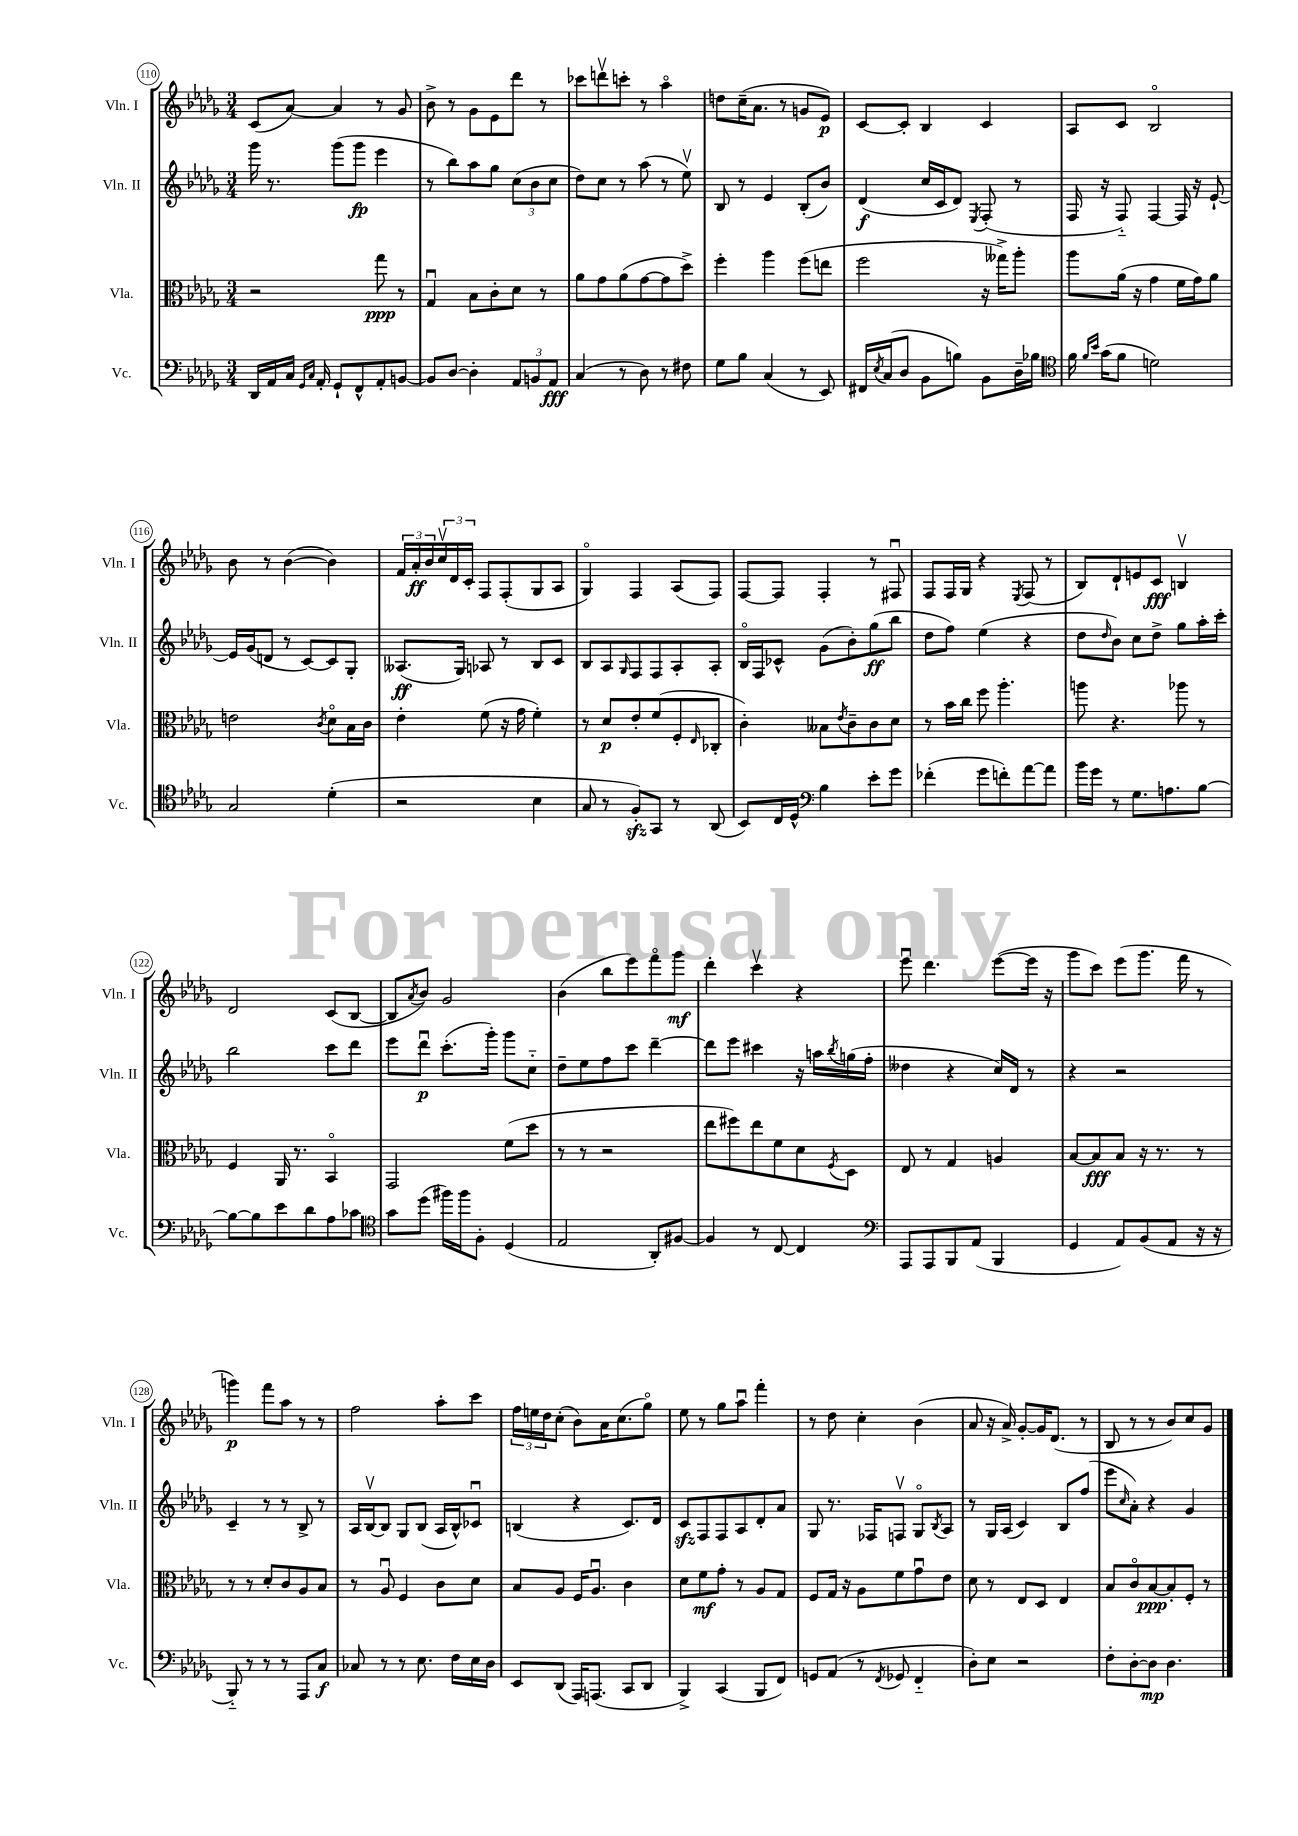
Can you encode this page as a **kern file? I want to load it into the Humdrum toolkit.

**kern	**dynam	**kern	**dynam	**kern	**dynam	**kern	**dynam
*part4	*part4	*part3	*part3	*part2	*part2	*part1	*part1
*staff4	*staff4	*staff3	*staff3	*staff2	*staff2	*staff1	*staff1
*I"Vc.	*	*I"Vla.	*	*I"Vln. II	*	*I"Vln. I	*
*I'Vc.	*	*I'Vla.	*	*I'Vln. II	*	*I'Vln. I	*
*clefF4	*	*clefC3	*	*clefG2	*	*clefG2	*
*k[b-e-a-d-g-]	*	*k[b-e-a-d-g-]	*	*k[b-e-a-d-g-]	*	*k[b-e-a-d-g-]	*
*M3/4	*	*M3/4	*	*M3/4	*	*M3/4	*
=110	=110	=110	=110	=110	=110	=110	=110
16DD-/LL	.	2r	.	16ggg-\	.	(8c/L	.
16AA-/	.	.	.	8.r	.	.	.
16C/JJ	.	.	.	.	.	[8a-/J)	.
16qqGG-/LL	.	.	.	.	.	.	.
16qqC/JJ	.	.	.	.	.	.	.
16AA-'/	.	.	.	.	.	.	.
8GG-`/L	.	.	.	(8ggg-\L	.	4a-/]	.
8FF^^/	.	.	.	8ggg-\J	fp	.	.
8AA-'/	.	8gg-\	ppp	4eee-\	.	8r	.
[8BBn/J	.	8r	.	.	.	8g-/	.
=111	=111	=111	=111	=111	=111	=111	=111
8BB/L]	.	4G-u/	.	8r	.	8b-^\	.
[8D-/J	.	.	.	8bb-\L)	.	8r	.
4D-'\]	.	8B-\L	.	8aa-\	.	8g-\L	.
.	.	8c'\	.	8gg-\J	.	8e-\	.
12AA-/L	.	8d-\J	.	(12cc\L	.	8ddd-\J	.
12BBn/	.	.	.	12b-\	.	.	.
.	.	8r	.	.	.	8r	.
12AA-/J	fff	.	.	12cc\J	.	.	.
=112	=112	=112	=112	=112	=112	=112	=112
(4C/	.	8a-\L	.	8dd-\L)	.	8ccc-X\L	.
.	.	8g-\	.	8cc\J	.	8dddnv\	.
8r	.	(8a-\	.	8r	.	8cccn'\J	.
8D-\)	.	[8g-\	.	(8aa-\	.	8r	.
8r	.	8g-\]	.	8r	.	4aa-\	.
8F#X\	.	8dd-^\J)	.	8ee-v\)	.	.	.
=113	=113	=113	=113	=113	=113	=113	=113
8G-\L	.	4ff'\	.	8B-/	.	8ddn\L	.
8B-\J	.	.	.	8r	.	(16cc~\K	.
.	.	.	.	.	.	8.a-\J	.
(4C/	.	4aa-\	.	4e-/	.	.	.
.	.	.	.	.	.	8r	.
8r	.	(8ff\L	.	(8B-'/L	.	8gn/L	.
8EE-/)	.	8een\J	.	8b-/J)	.	8e-/J)	p
=114	=114	=114	=114	=114	=114	=114	=114
16FF#X/LL	.	2ff\	.	(4d-/	f	[8c/L	.
8qE-/	.	.	.	.	.	.	.
(16C/J	.	.	.	.	.	.	.
8D-/J	.	.	.	.	.	8c'/J]	.
8BB-\L	.	.	.	16cc/LL	.	4B-/	.
.	.	.	.	16c/J	.	.	.
8Bn\J)	.	.	.	8d-/J)	.	.	.
.	.	.	.	8qE-/	.	.	.
8BB-\L	.	16r	.	(8F'/	.	4c/	.
.	.	16gg--X^\KL)	.	.	.	.	.
16D-~\L	.	8aa-'\J	.	8r	.	.	.
16B-X\JJ	.	.	.	.	.	.	.
=115	=115	=115	=115	=115	=115	=115	=115
*clefC4	*	*	*	*	*	*	*
16f\	.	8aa-\L	.	16F/	.	8A-/L	.
16qqf/LL	.	.	.	.	.	.	.
16qqb-/JJ	.	.	.	.	.	.	.
(16g-\KL	.	.	.	16r	.	.	.
8f\J	.	(16a-\Jk	.	8F/)	.	8c/J	.
.	.	16r	.	.	.	.	.
2dn\)	.	4g-\	.	[4F/	.	2B-/	.
.	.	16f\LL	.	16F/]	.	.	.
.	.	16g-\J)	.	16r	.	.	.
.	.	8a-\J	.	[8e-`/	.	.	.
!!LO:LB:g=z
=116	=116	=116	=116	=116	=116	=116	=116
2G-/	.	2en\	.	16e-/LL]	.	8b-\	.
.	.	.	.	(16g-/J	.	.	.
.	.	.	.	8dn/J	.	8r	.
.	.	.	.	8r	.	([4b-\	.
.	.	.	.	[8c/L)	.	.	.
.	.	8qc/	.	.	.	.	.
(4d-'\	.	8d-\L	.	8c/]	.	4b-\])	.
.	.	16B-\L	.	8G-'/J	.	.	.
.	.	16c\JJ	.	.	.	.	.
=117	=117	=117	=117	=117	=117	=117	=117
2r	.	4e-'\	.	(8.A--X/L	ff	24f/LL	.
.	.	.	.	.	.	24a-'/	ff
.	.	.	.	.	.	24b-/	.
.	.	.	.	.	.	24ccv/	.
.	.	.	.	.	.	24d-/	.
.	.	.	.	16G-/Jk)	.	.	.
.	.	.	.	.	.	24c'/JJ	.
.	.	(8f\	.	8A-X/	.	8F/L	.
.	.	16r	.	8r	.	(8F'/	.
.	.	16g-\	.	.	.	.	.
4B-\	.	4f'\)	.	8B-/L	.	8G-/	.
.	.	.	.	8c/J	.	8A-/J	.
=118	=118	=118	=118	=118	=118	=118	=118
8G-/	.	8r	.	8B-/L	.	4G-/)	.
8r	.	8d-/L	p	8A-/	.	.	.
.	.	.	.	16qqG-/	.	.	.
8Fzz'/L)	.	8e-'/	.	8F/	.	4F/	.
8GG-/J	.	(8f/	.	8F/	.	.	.
8r	.	8F'/	.	8A-'/	.	(8A-/L	.
.	.	16qqE-/	.	.	.	.	.
(8AA-/	.	8C-X'/J	.	8A-'/J	.	8F/J)	.
=119	=119	=119	=119	=119	=119	=119	=119
8BB-/L)	.	4c'\)	.	16B-/LL	.	[8F/L	.
.	.	.	.	16F/J	.	.	.
16C/L	.	.	.	8c-X^^/J	.	8F/J]	.
16D-^^/JJ	.	.	.	.	.	.	.
*clefF4	*	*	*	*	*	*	*
4B-\	.	8B--X\L	.	(8g-\L	.	4F'/	.
.	.	8qe-/	.	.	.	.	.
.	.	8c~\	.	8b-'\)	.	.	.
8e-'\L	.	8c\	.	(8gg-\	ff	8r	.
8g-\J	.	8d-\J	.	8bb-\J	.	8F#Xu/	.
=120	=120	=120	=120	=120	=120	=120	=120
(4f-X'\	.	8r	.	8dd-\L	.	8F/L	.
.	.	16b-\LL	.	8ff\J)	.	16F/L	.
.	.	16cc\JJ	.	.	.	16G-/JJ	.
8g-\L	.	8ff\	.	(4ee-\	.	4r	.
8fn'\)	.	4.aa-'\	.	.	.	.	.
.	.	.	.	.	.	8qE-/	.
[8a-\	.	.	.	4r	.	(8F/	.
8a-\J]	.	.	.	.	.	8r	.
=121	=121	=121	=121	=121	=121	=121	=121
16b-\LL	.	8aan\	.	8dd-\L	.	8B-/L)	.
16g-\JJ	.	.	.	.	.	.	.
.	.	.	.	16qqdd-/	.	.	.
8r	.	4.r	.	8b-\J)	.	8d-`/	.
8.G-\L	.	.	.	8cc\L	.	8en/	.
.	.	.	.	8dd-^\J	.	8c/J	fff
8.An\	.	.	.	.	.	.	.
.	.	8aa-X\	.	8gg-\L	.	4Bnv/	.
[8B-\J	.	8r	.	16aa-'\L	.	.	.
.	.	.	.	16ccc'\JJ	.	.	.
!!LO:LB:g=z
=122	=122	=122	=122	=122	=122	=122	=122
8B-\L_	.	4F/	.	2bb-\	.	2d-/	.
8B-\]	.	.	.	.	.	.	.
8e-\	.	16AA-/	.	.	.	.	.
.	.	8.r	.	.	.	.	.
8d-\	.	.	.	.	.	.	.
8A-\	.	4BB-/	.	8ccc\L	.	(8c/L	.
8c-X\J	.	.	.	8ddd-\J	.	[8B-/J	.
=123	=123	=123	=123	=123	=123	=123	=123
*clefC4	*	*	*	*	*	*	*
8g-\L	.	2GG-/	.	8eee-\L	.	8B-/L]	.
.	.	.	.	.	.	8qa-/	.
(8dd-\J	.	.	.	8ddd-u\J	p	8b-/J)	.
16ff#X\LL)	.	.	.	(8.ccc'\L	.	2g-/	.
16ff#\J	.	.	.	.	.	.	.
8F'\J	.	.	.	.	.	.	.
.	.	.	.	16ggg-'\Jk)	.	.	.
(4D-/	.	(8f\L	.	8ggg-\L	.	.	.
.	.	8dd-\J	.	8cc\J	.	.	.
=124	=124	=124	=124	=124	=124	=124	=124
2E-/	.	8r	.	8dd-~\L	.	(4b-\	.
.	.	8r	.	8ee-\	.	.	.
.	.	2r	.	8ff\	.	8bb-\L	.
.	.	.	.	8ccc\J	.	8eee-\)	.
8AA-'/L)	.	.	.	[4ddd-~\	.	8fff\	.
[8F#X/J	.	.	.	.	.	8ggg-\J	mf
=125	=125	=125	=125	=125	=125	=125	=125
4F#/]	.	8ee-\L	.	8ddd-\L]	.	4ddd-'\	.
.	.	8ff#X\)	.	8eee-\J	.	.	.
8r	.	8ee-\	.	4ccc#X\	.	4cccv\	.
[8C/	.	8f\	.	.	.	.	.
4C/]	.	8d-\	.	16r	.	4r	.
.	.	.	.	16aan\LL	.	.	.
.	.	8qF/	.	8qbb-/	.	.	.
.	.	8D-\J	.	(16ggn\	.	.	.
.	.	.	.	16ff'\JJ	.	.	.
=126	=126	=126	=126	=126	=126	=126	=126
*clefF4	*	*	*	*	*	*	*
8AAA-/L	.	8E-/	.	4dd--X\	.	8eee-u\	.
8AAA-/	.	8r	.	.	.	4.ddd-\	.
8BBB-/	.	4G-/	.	4r	.	.	.
(8AA-/J	.	.	.	.	.	.	.
4BBB-/	.	4An/	.	16cc/LL)	.	([8eee-\L	.
.	.	.	.	16d-/JJ	.	.	.
.	.	.	.	8r	.	16eee-\Jk]	.
.	.	.	.	.	.	16r	.
=127	=127	=127	=127	=127	=127	=127	=127
4GG-/	.	[8B-/L	.	4r	.	8ggg-\L	.
.	.	8B-/]	fff	.	.	8ccc\J)	.
8AA-/L)	.	8B-/J	.	2r	.	(8eee-\L	.
(8BB-/	.	16r	.	.	.	8.ggg-\J	.
.	.	8.r	.	.	.	.	.
8AA-/J	.	.	.	.	.	.	.
.	.	.	.	.	.	16fff\	.
16r	.	8r	.	.	.	8r	.
16r	.	.	.	.	.	.	.
!!LO:LB:g=z
=128	=128	=128	=128	=128	=128	=128	=128
8BBB-/)	.	8r	.	4c~/	.	4gggn\)	p
8r	.	8r	.	.	.	.	.
8r	.	8d-'/L	.	8r	.	8fff\L	.
8r	.	8c/	.	8r	.	8aa-\J	.
8AAA-/L	.	8A-/	.	8B-^/	.	8r	.
8C/J	f	8B-/J	.	8r	.	8r	.
=129	=129	=129	=129	=129	=129	=129	=129
8C-X/	.	8r	.	16A-/LL	.	2ff\	.
.	.	.	.	[16B-v/J	.	.	.
8r	.	8A-u/	.	8B-/J]	.	.	.
8r	.	4F/	.	8G-/L	.	.	.
8.E-\	.	.	.	(8B-/J	.	.	.
.	.	8c\L	.	16A-/LL	.	8aa-'\L	.
16F\LL	.	.	.	16B-^^/J)	.	.	.
16E-\	.	8d-\J	.	8c-Xu/J	.	8ccc\J	.
16D-\JJ	.	.	.	.	.	.	.
=130	=130	=130	=130	=130	=130	=130	=130
8EE-/L	.	8B-/L	.	(4Bn/	.	24ff\LL	.
.	.	.	.	.	.	24een\	.
.	.	.	.	.	.	24dd-\J	.
(8DD-/J	.	8A-/J	.	.	.	(8cc'\J	.
16AAA-/KL)	.	16F/KL	.	4r	.	8b-\L)	.
(8.AAAn/J	.	8.A-u/J	.	.	.	.	.
.	.	.	.	.	.	16a-\K	.
.	.	.	.	.	.	(8.cc\	.
8CC/L	.	4c\	.	8.c/L)	.	.	.
8DD-/J	.	.	.	.	.	8gg-\J)	.
.	.	.	.	16d-/Jk	.	.	.
=131	=131	=131	=131	=131	=131	=131	=131
4BBB-^/)	.	8d-\L	.	8czz/L	.	8ee-\	.
.	.	8f\	mf	8F/	.	8r	.
(4CC/	.	8g-'\J	.	8F/	.	8gg-\L	.
.	.	8r	.	8A-/	.	8aa-u\J	.
8BBB-/L	.	8A-/L	.	8d-'/	.	4fff'\	.
8FF/J)	.	8G-/J	.	8a-/J	.	.	.
=132	=132	=132	=132	=132	=132	=132	=132
8GGn/L	.	8F/L	.	8G-/	.	8r	.
(8AA-/J	.	16G-/Jk	.	8.r	.	8dd-\	.
.	.	16r	.	.	.	.	.
8r	.	8A-\L	.	.	.	4cc'\	.
.	.	.	.	16F-X/KL	.	.	.
8qFF/	.	.	.	.	.	.	.
8GG-X/	.	8f\	.	8Fnv/J	.	.	.
4FF/	.	8g-u\	.	8G-/L	.	(4b-\	.
.	.	.	.	8qB-/	.	.	.
.	.	8e-\J	.	8A-/J	.	.	.
=133	=133	=133	=133	=133	=133	=133	=133
8D-'\L)	.	8d-\	.	8r	.	8a-/	.
8E-\J	.	8r	.	16G-/LL	.	16r	.
.	.	.	.	(16A-/JJ	.	16a-^/)	.
2r	.	8E-/L	.	4c/)	.	[8g-'/L	.
.	.	8D-/J	.	.	.	16g-/K]	.
.	.	.	.	.	.	(8.d-/J	.
.	.	4E-/	.	8B-/L	.	.	.
.	.	.	.	(8ff/J	.	8r	.
=134	=134	=134	=134	=134	=134	=134	=134
8F'\L	.	8B-/L	.	8eee-\L	.	8B-/	.
.	.	.	.	16qqcc/	.	.	.
[8D-'\	.	8c/	.	8a-'\J)	.	8r	.
8D-\J]	mp	[8B-/	ppp	4r	.	8r	.
4.D-\	.	8B-'/]	.	.	.	8b-/L)	.
.	.	8F'/J	.	4g-/	.	8cc/	.
.	.	8r	.	.	.	8g-/J	.
==	==	==	==	==	==	==	==
*-	*-	*-	*-	*-	*-	*-	*-
